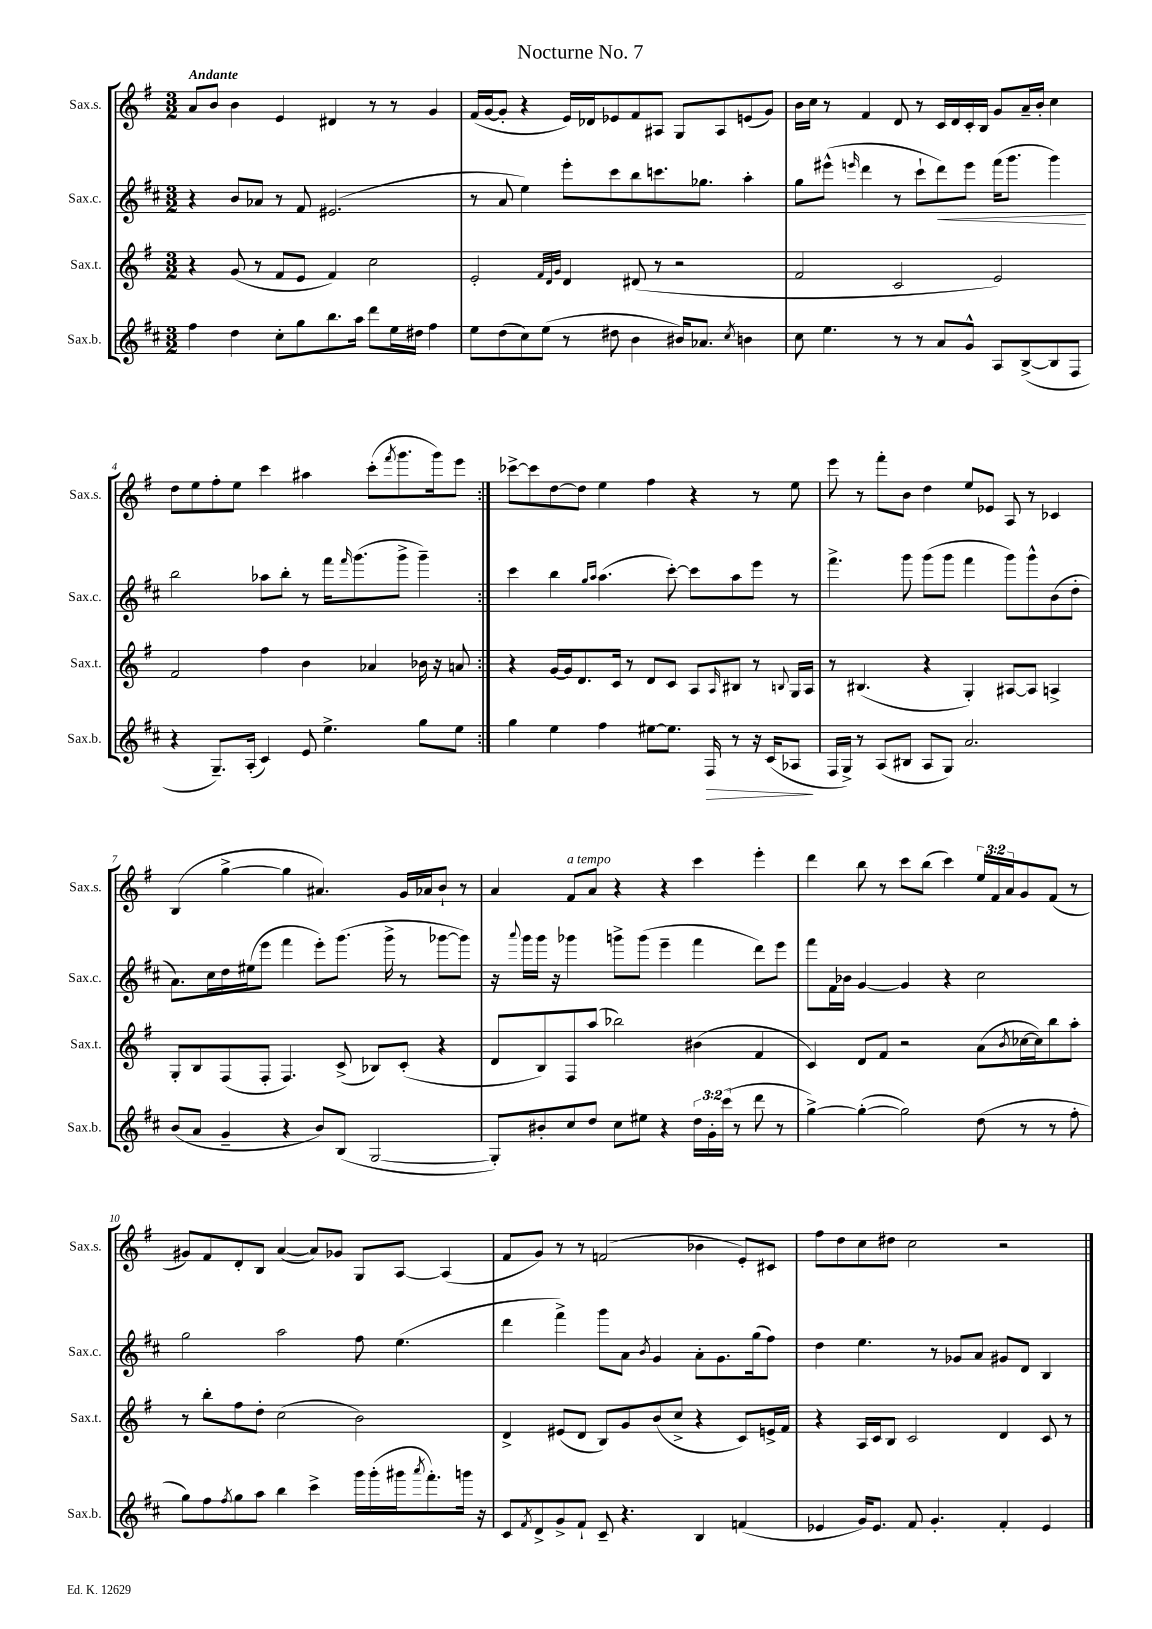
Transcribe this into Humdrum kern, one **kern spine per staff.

**kern	**kern	**kern	**kern
*staff4	*staff3	*staff2	*staff1
*clefG2	*clefG2	*clefG2	*clefG2
*k[f#c#]	*k[f#]	*k[f#c#]	*k[f#]
*M3/2	*M3/2	*M3/2	*M3/2
4ff#	4r	4r	8a
.	.	.	8b
4dd	(8g	8b	4b
.	8r	8a-	.
8cc#'	8f#	8r	4e
8gg	8e	8f#	.
8.bb	4f#)	(2.e#	4d#
16aa	.	.	.
8ddd	2cc	.	8r
16ee	.	.	8r
16dd#	.	.	.
4ff#	.	.	4g
=	=	=	=
8ee	2e'	8r	(16f#
.	.	.	[16g
(8dd	.	8a	8g']
8cc#)	.	4ee)	4r
(8ee	.	.	.
.	32qqf#	.	.
.	32qqd	.	.
.	32qqg	.	.
8r	4d	8eee'	16e)
.	.	.	16d-
8dd#	.	8ccc#	8e-
4b	(8d#	8bb	8f#
.	8r	8.ccc	8A#
16b#)	2r	.	8G
8.a-	.	8.gg-	.
.	.	.	8A#
8qcc#	.	.	.
4b	.	4aa'	(8e
.	.	.	8g)
=	=	=	=
8cc#	2f#	8gg	16b
.	.	.	16cc
4.ee	.	(8eee#^^	8r
.	.	16qqeee	.
.	.	4ddd	4f#
8r	2c	8r	8d
8r	.	8ccc#`	8r
8a	.	8ddd)	16c
.	.	.	16d
8g^^	.	8eee	16c'
.	.	.	16B
8A	2e)	(16fff#	8g
.	.	8.ggg	.
([8B^	.	.	16a~
.	.	.	16b'
8B]	.	4ggg)	4cc
8F#	.	.	.
=	=	=	=
4r	2f#	2bb	8dd
.	.	.	8ee
8.G~)	.	.	8ff#'
.	.	.	8ee
(16A'	.	.	.
4c#)	4ff#	8aa-	4ccc
.	.	8bb'	.
8e	4b	8r	4aa#
4.ee^	.	16fff#	.
.	.	16qqfff#	.
.	.	(8.ggg	.
.	4a-	.	(8ccc'
.	.	.	8qfff#
.	.	8ggg^	8.ggg
8gg	16b-	4ggg~)	.
.	16r	.	16ggg)
8ee	8a	.	8eee
=:|!	=:|!	=:|!	=:|!
4gg	4r	4ccc#	[8ccc-^
.	.	.	8ccc-]
4ee	[16g	4bb	[8dd
.	16g]	.	.
.	8.d	.	8dd]
.	.	16qqgg	.
.	.	16qqaa	.
4ff#	.	(4.aa	4ee
.	16c	.	.
.	8r	.	.
[8ee#	8d	.	4ff#
8.ee#]	8c	[8ccc#')	.
.	8A	8ccc#]	4r
16F#	.	.	.
.	16qqA	.	.
8r	8B#	8aa	.
16r	8r	8eee	8r
(16c#	.	.	.
.	8qqB	.	.
8A-	16G	8r	8ee
.	16A	.	.
=	=	=	=
16F#	8r	4.fff#^	8eee
16G^)	.	.	.
8r	(4.B#	.	8r
(8A	.	.	8fff#'
8B#	.	8ggg	8b
8A	4r	(8ggg	4dd
8G)	.	8ggg	.
2.a	4G')	4fff#	8ee
.	.	.	8e-
.	[8A#	8ggg)	8A
.	8A#]	8ggg^^	8r
.	4A^	(8b	4c-
.	.	8dd'	.
=	=	=	=
(8b	8G'	8.a)	(4B
8a	8B	.	.
.	.	16cc#	.
4g~	(8F#	16dd	[4gg^
.	.	(16ee#	.
.	8F#'	8eee	.
4r	4.F#)	4fff#	4gg]
8b)	.	8eee')	4.a#)
(8B	(8c^	(8.ggg	.
[2G	8B-)	.	.
.	.	16ggg^	.
.	(8c'	8r	16g
.	.	.	16a-
.	4r	[8ggg-	8b`
.	.	8ggg-])	8r
=	=	=	=
8G'])	8d	16r	4a
.	.	8qqaaa	.
.	.	16ggg	.
8b#'	8B)	16ggg	.
.	.	16r	.
8cc#	8F#	4ggg-	8f#
8dd	(8aa	.	8a
8cc#	2bb-)	8ggg^	4r
8ee#	.	(8ggg	.
4r	.	4eee~	4r
24dd	(4b#	4fff#	4ccc
24g'	.	.	.
(24ccc#	.	.	.
8r	.	.	.
8ddd	4f#	8ddd)	4eee'
8r	.	8eee	.
=	=	=	=
[4gg^)	4c)	8fff#	4ddd
.	.	16f#	.
.	.	16b-	.
(4gg'_	8d	[4g	8bb
.	8f#	.	8r
2gg])	2r	4g]	8ccc
.	.	.	(8bb
.	.	4r	4ccc)
(8dd	(8a	2cc#	24ee
.	.	.	24f#
.	.	.	24a
.	8qb	.	.
8r	[16cc-	.	8g
.	16cc-])	.	.
8r	8bb	.	(8f#
8ff#'	8aa'	.	8r
=	=	=	=
8gg)	8r	2gg	8g#)
8ff#	8bb'	.	8f#
8qff#	.	.	.
8gg	8ff#	.	8d'
8aa	8dd'	.	8B
4bb	(2cc	2aa	([4a
4ccc#^	.	.	8a])
.	.	.	8g-
16ggg	2b)	8ff#	8G
(16ggg'	.	.	.
16ggg#	.	(4.ee	[8A
8qaaa	.	.	.
8.fff#')	.	.	.
.	.	.	(4A]
16ggg	.	.	.
16r	.	.	.
=	=	=	=
8c#	4d^	4ddd	8f#
8qf#	.	.	.
8d^	.	.	8g)
8g^	(8e#	4fff#^)	8r
8f#`	8d	.	8r
8c#~	8B)	8ggg	(2f
4.r	8g	8a	.
.	.	8qb	.
.	(8b	4g	.
.	8cc^	.	.
4B	4r	8a'	4b-
.	.	8.g	.
(4f	8c)	.	8e')
.	.	(16gg	.
.	16e^	8ff#)	8c#
.	16f#	.	.
=	=	=	=
4e-	4r	4dd	8ff#
.	.	.	8dd
16g)	16A	4.ee	8cc
8.e-	16c	.	.
.	8B	.	8dd#
8f#	2c	.	2cc
4.g'	.	8r	.
.	.	8g-	.
.	.	8a	.
4f#'	4d	8g#	2r
.	.	8d	.
4e-	8c	4B	.
.	8r	.	.
==	==	==	==
*-	*-	*-	*-
